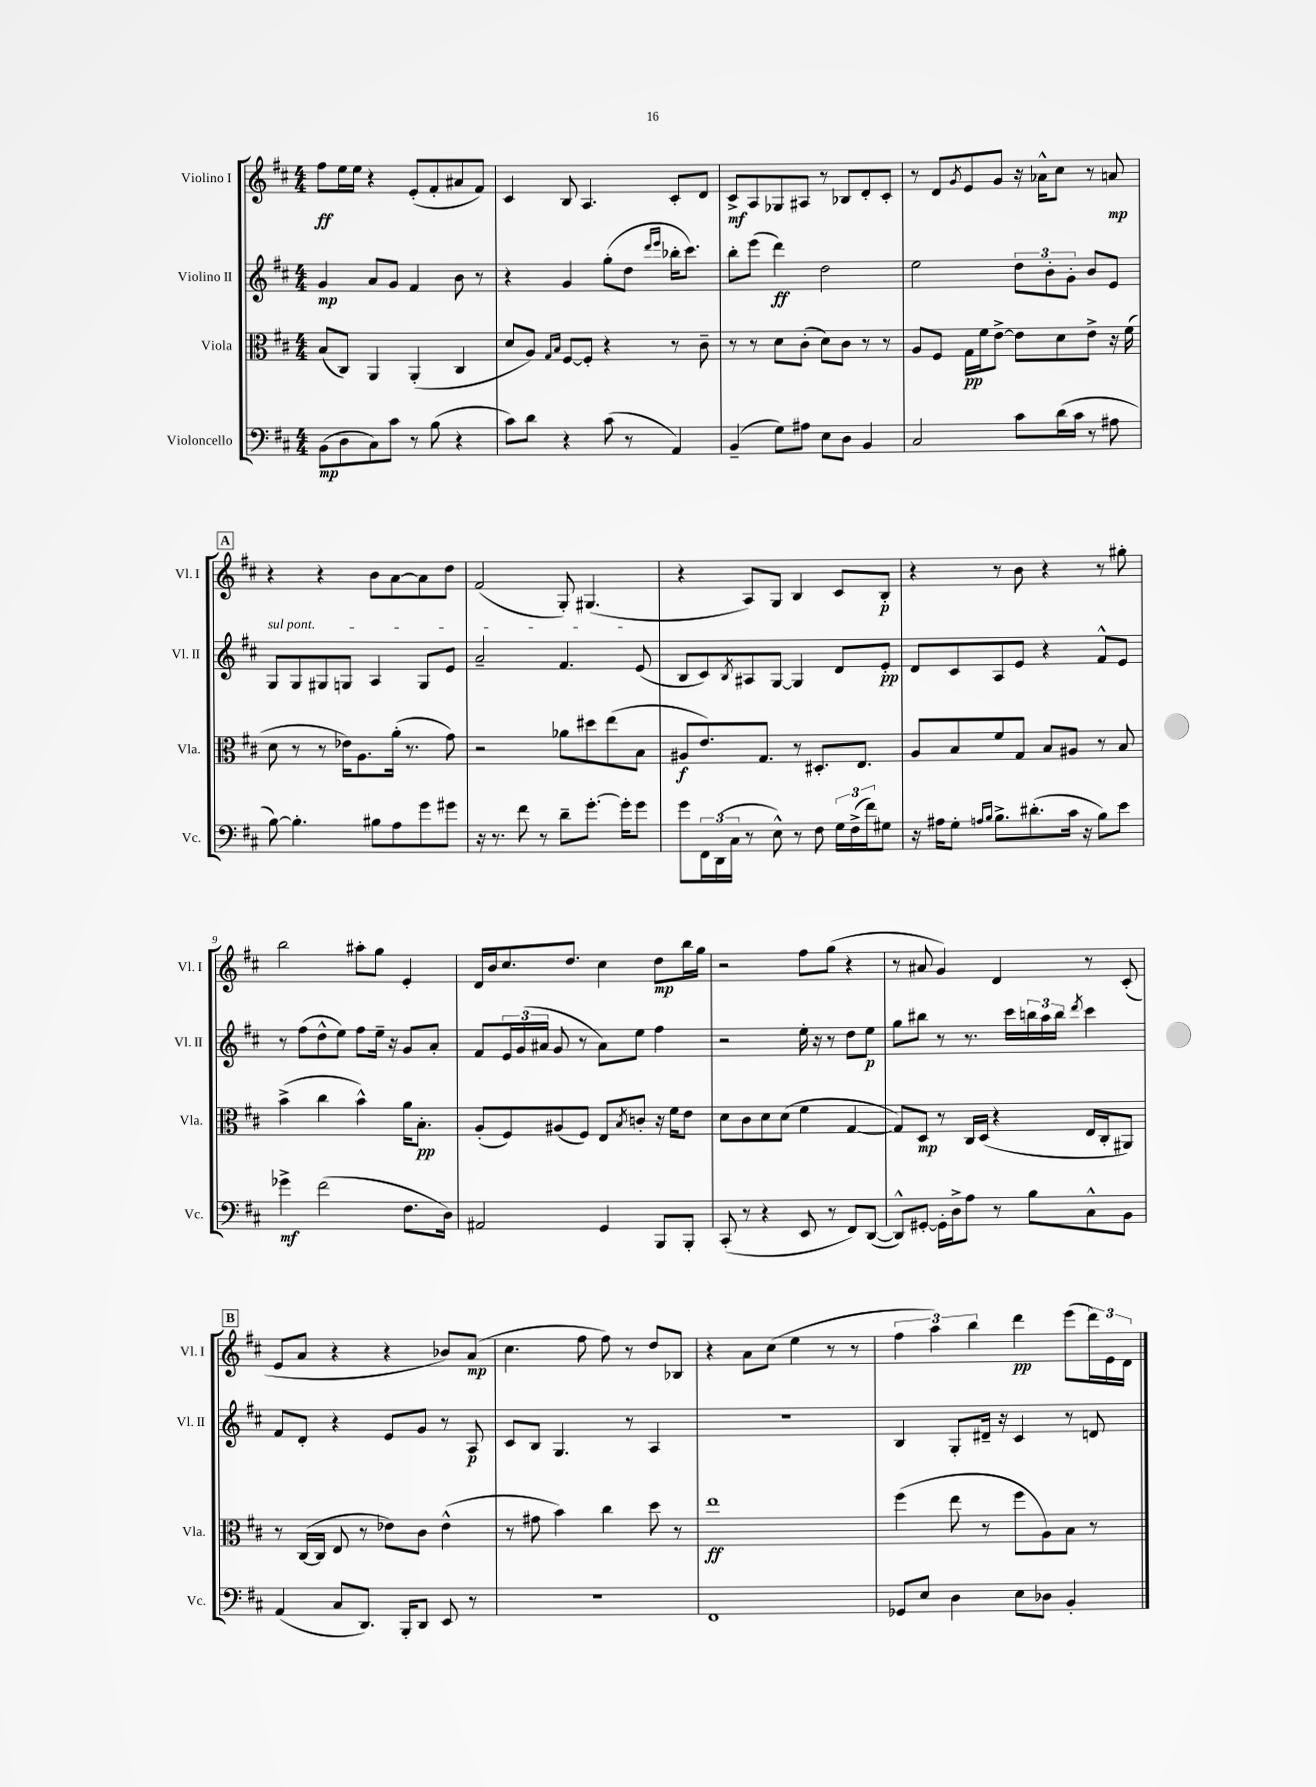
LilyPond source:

<<
\new StaffGroup <<
\new Staff = "s0" \with { instrumentName = "Violino I" shortInstrumentName = "Vl. I" } {
    \clef treble \key d \major \numericTimeSignature \time 4/4
    fis''8\ff e''16 e''16 r4 e'8-.( fis'8-. ais'8 fis'8) |
    cis'4 b8 a4. cis'8-. d'8 |
    cis'8->\mf a8 ges8 ais8 r8 bes8 d'8-. cis'8-. |
    r8 d'8 \acciaccatura { g'8 } e'8 g'8 r16 aes'16-^ cis''8 r8 a'8\mp |
    \mark \markup { \box "A" } r4 r4 b'8 a'8~ a'8 d''8 |
    fis'2( g8-.) gis4.( |
    r4 a8) g8 b4 cis'8 b8-.\p |
    r4 r8 b'8 r4 r8 gis''8-. |
    b''2 ais''8-. g''8 e'4-. |
    d'16 b'16 cis''8. d''8. cis''4 d''8\mp b''16 g''16 |
    r2 fis''8 g''8( r4 |
    r8 ais'8 g'4) d'4 r8 cis'8-.( |
    \mark \markup { \box "B" } e'8 a'8 r4 r4 bes'8) a'8\mp( |
    cis''4. fis''8 fis''8) r8 d''8 bes8 |
    r4 a'8 cis''8( e''4 r8 r8 |
    \tuplet 3/2 { fis''4 a''4) b''4 } d'''4\pp e'''8( \tuplet 3/2 { d'''16) e'16 d'16 } \bar "|." |
}
\new Staff = "s1" \with { instrumentName = "Violino II" shortInstrumentName = "Vl. II" } {
    \clef treble \key d \major \numericTimeSignature \time 4/4
    g'4\mp a'8 g'8 fis'4 b'8 r8 |
    r4 g'4 g''8-.( d''8 \grace { d'''16 e'''16 } bes''16-. cis'''8.) |
    b''8-. e'''8( d'''4\ff) d''2 |
    e''2 \tuplet 3/2 { d''8 b'8-. g'8-. } b'8 e'8 |
    \mark \markup { \box "A" } \once \override TextSpanner.bound-details.left.text = \markup { \italic "sul pont." } g8\startTextSpan g8 gis8 g8 a4 g8 e'8 |
    a'2-- fis'4. e'8\stopTextSpan( |
    b8 cis'8) \acciaccatura { b8 } ais8 g8~ g4 d'8 e'8-.\pp |
    d'8 cis'8 a8 e'8 r4 fis'8-^ e'8 |
    r8 fis''8( d''8-^ e''8) fis''8 e''16-- r16 g'8 a'8-. |
    fis'8 \tuplet 3/2 { e'16 g'16( ais'16 } g'8 r8 ais'8) e''8 fis''4 |
    r2 e''16-. r16 r8 d''8 e''8\p |
    g''8 bis''8 r8 r8. cis'''16 \tuplet 3/2 { b''16 a''16 b''16 } \acciaccatura { d'''8 } cis'''4 |
    \mark \markup { \box "B" } fis'8 d'8-. r4 e'8 g'8 r8 a8\p |
    cis'8 b8 g4. r8 a4 |
    r1 |
    b4 g8-. dis'16-- r16 cis'4 r8 d'8 \bar "|." |
}
\new Staff = "s2" \with { instrumentName = "Viola" shortInstrumentName = "Vla." } {
    \clef alto \key d \major \numericTimeSignature \time 4/4
    b8( cis8) a,4 a,4-.( cis4 |
    d'8 a8) \grace { g16 b16 } fis8~ fis8-. r4 r8 cis'8-- |
    r8 r8 d'8 cis'8-.( d'8) cis'8 r8 r8 |
    a8 fis8 g16\pp fis'16 e'8~-> e'8 d'8 e'8-> r16 fis'16( |
    \mark \markup { \box "A" } d'8 r8 r8 ees'16) a8. a'16-.( r8. g'8) |
    r2 aes'8 dis''8 e''8( b8 |
    ais8\f e'8.) g8. r8 dis8.-. e8. |
    a8 b8 fis'8 g8 b8 ais8 r8 b8 |
    b'4->( cis''4 b'4-^) a'16 b8.-.\pp |
    a8-.( fis8) ais8( fis8) e8 \acciaccatura { b8 } c'8-. r16 fis'16 e'8 |
    d'8 cis'8 d'8 d'8( fis'4 g4~ |
    g8) d8\mp r8 cis16 d16( r4 e16 cis16-. ais,8) |
    \mark \markup { \box "B" } r8 cis16~( cis16 e8 r8 ees'8) cis'8 ees'4-^( |
    r8 gis'8 b'4) cis''4 d''8 r8 |
    e''1\ff |
    fis''4( e''8 r8 fis''8 a8) b8 r8 \bar "|." |
}
\new Staff = "s3" \with { instrumentName = "Violoncello" shortInstrumentName = "Vc." } {
    \clef bass \key d \major \numericTimeSignature \time 4/4
    b,8\mp( d8 cis8) cis'8 r8 b8( r4 |
    cis'8) d'8 r4 cis'8( r8 a,4) |
    b,4--( g8) ais8 e8 d8 b,4 |
    cis2 cis'8 d'16( cis'16 r8 ais8 |
    \mark \markup { \box "A" } b8~) b4.-. bis8 a8 g'8 gis'8 |
    r16 r8. fis'8 r8 d'8-- g'8.~-. g'16-. g'8 |
    g'8 \tuplet 3/2 { fis,16 d,16( cis16 } r8 e8-^) r8 fis8 \tuplet 3/2 { g16 fis16->( fis'16) } gis8 |
    r16 ais16 g8-. \grace { a16 b16 } b8.-> dis'8.-.( cis'16 r16 b8) e'8 |
    ges'4->\mf fis'2( fis8. d16) |
    ais,2 g,4 b,,8 b,,8-. |
    cis,8-.( r8 r4 e,8 r8 fis,8) d,8~( |
    d,8-^) gis,8~-. gis,16-. d16-> a8 r8 b8 cis8-^ b,8 |
    \mark \markup { \box "B" } a,4( cis8 d,8.) b,,16-. d,8 e,8 r8 |
    R1 |
    fis,1 |
    ges,8 e8 d4 e8 des8 b,4-. \bar "|." |
}
>>
>>
